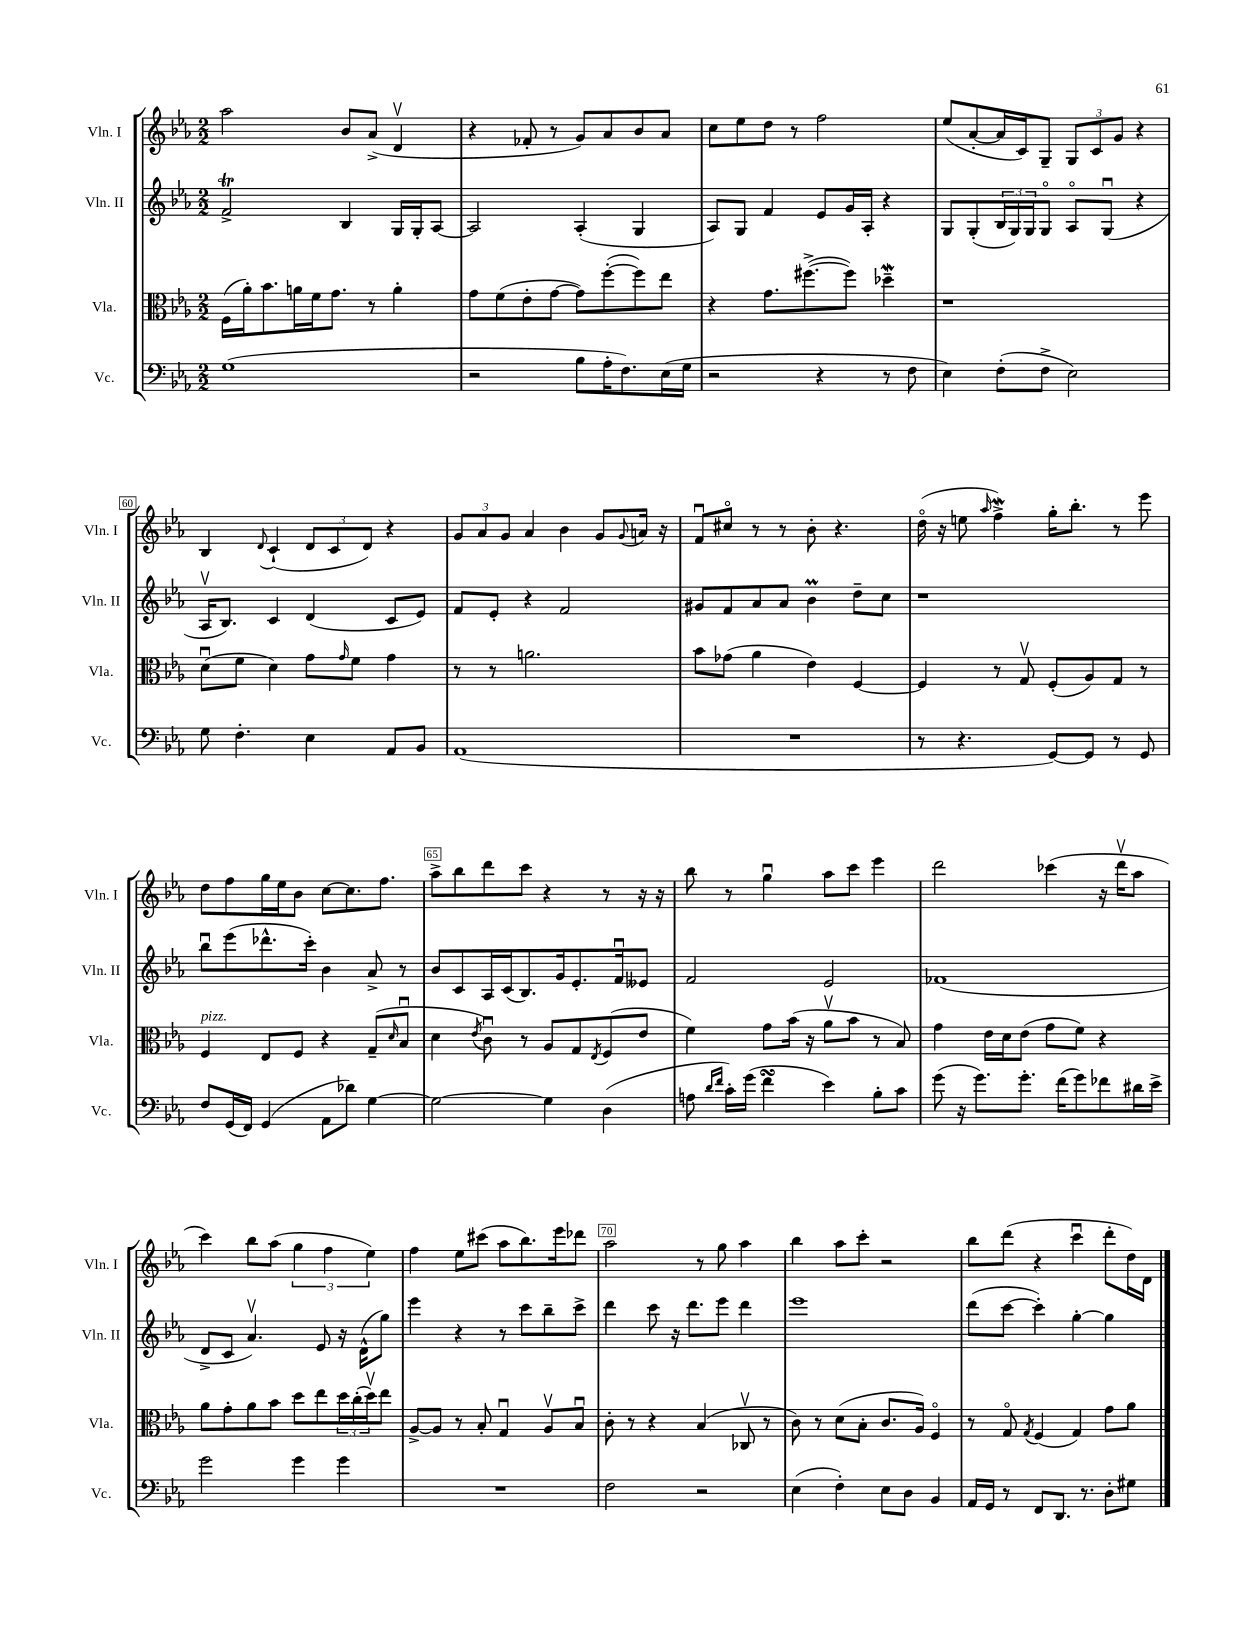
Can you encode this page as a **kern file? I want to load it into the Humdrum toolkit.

**kern	**kern	**kern	**kern
*staff4	*staff3	*staff2	*staff1
*clefF4	*clefC3	*clefG2	*clefG2
*k[b-e-a-]	*k[b-e-a-]	*k[b-e-a-]	*k[b-e-a-]
*M2/2	*M2/2	*M2/2	*M2/2
(1G	(16F	2f^	2aa-
.	16a-')	.	.
.	8.b-	.	.
.	16a	.	.
.	16f	.	.
.	8.g	.	.
.	.	4B-	8b-
.	8r	.	(8a-^
.	4a'	16G	4dv
.	.	16G'	.
.	.	[8A-	.
=	=	=	=
2r	8g	2A-]	4r
.	(8f	.	.
.	8e-'	.	8f-'
.	[8g	.	8r
8B-	8g])	(4A-'	8g)
16A-'	([8ff'	.	8a-
8.F)	.	.	.
.	8ff])	4G	8b-
(16E-	8ee-	.	8a-
16G	.	.	.
=	=	=	=
2r	4r	8A-)	8cc
.	.	8G	8ee-
.	8.g	4f	8dd
.	.	.	8r
.	([8.ff#^	.	.
4r	.	8e-	2ff
.	8ff#])	16g	.
.	.	16A-'	.
8r	4dd-~	4r	.
8F	.	.	.
=	=	=	=
4E-)	1r	8G	(8ee-
.	.	(8G'	[8a-'
(8F'	.	24B-	16a-]
.	.	24G)	.
.	.	.	16c)
.	.	24G	.
8F^	.	8Go	8G~
2E-)	.	8A-o	12G
.	.	.	12c
.	.	(8Gu	.
.	.	.	12g
.	.	4r	4r
=	=	=	=
8G	(8du	16A-v	4B-
.	.	8.B-)	.
4.F'	8f	.	.
.	.	.	8qqd
.	4d)	4c	(4c`
4E-	8g	(4d	12d
.	.	.	12c
.	16qqg	.	.
.	8f	.	.
.	.	.	12d)
8AA-	4g	8c	4r
8BB-	.	8e-)	.
=	=	=	=
(1AA-	8r	8f	12g
.	.	.	12a-
.	8r	8e-'	.
.	.	.	12g
.	2.a	4r	4a-
.	.	2f	4b-
.	.	.	8g
.	.	.	8qqg
.	.	.	16a
.	.	.	16r
=	=	=	=
1r	8b-	8g#	8fu
.	(8g-	8f	8cc#o
.	4a-	8a-	8r
.	.	8a-	8r
.	4e-)	4b-	8b-'
.	.	.	4.r
.	[4F	8dd~	.
.	.	8cc	.
=	=	=	=
8r	4F]	1r	(16ddo
.	.	.	16r
4.r	.	.	8ee
.	.	.	16qqaa-
.	8r	.	4ff^)
.	8Gv	.	.
[8GG)	(8F'	.	16gg'
.	.	.	8.bb-'
8GG]	8A-)	.	.
8r	8G	.	8r
8GG	8r	.	8eee-
=	=	=	=
8F	4F	8bb-u	8dd
(16GG	.	(8eee-	8ff
16FF)	.	.	.
(4GG	8E-	8.ddd-^^	16gg
.	.	.	16ee-
.	8F	.	8b-
.	.	16ccc')	.
8AA-	4r	4b-	[8cc
8d-)	.	.	8.cc]
[4G	(8G~	8a-^	.
.	.	.	8.ff
.	16qqd	.	.
.	8B-u	8r	.
=	=	=	=
2G_	4d	8b-	8aa-^
.	.	8c	8bb-
.	8qe-	.	.
.	8cu)	16A-	8ddd
.	.	(16c	.
.	8r	8.B-)	8ccc
4G]	8A-	.	4r
.	.	16g	.
.	8G	8.e-'	.
.	8qE-	.	.
(4D	(8F	.	8r
.	.	16fu	.
.	8e-	8e--	16r
.	.	.	16r
=	=	=	=
8A	4f)	2f	8bb-
16qqd	.	.	.
16qqf	.	.	.
16c')	.	.	8r
(16g	.	.	.
4f	8g	.	4ggu
.	(16b-	.	.
.	16r	.	.
4e-)	8a-v	2e-	8aa-
.	8b-	.	8ccc
8B-'	8r	.	4eee-
8c	8B-)	.	.
=	=	=	=
(8g	4g	(1f-	2ddd
16r	.	.	.
8.g)	.	.	.
.	16e-	.	.
.	16d	.	.
8.g'	(8e-	.	.
.	8g	.	(4ccc-
(16f	.	.	.
8g)	8f)	.	.
8f-	4r	.	16r
.	.	.	16dddv
16d#	.	.	8aa-
16e-^	.	.	.
=	=	=	=
2g	8a-	8d^	4ccc)
.	8g'	8c	.
.	8a-	4.a-v)	8bb-
.	8b-	.	(8aa-
4g	8dd	.	6gg
.	8ee-	8e-	.
.	.	.	6ff
4g	24dd	16r	.
.	(24cc'	.	.
.	.	(16d^^	.
.	24ddv)	.	6ee-)
.	8ee-	8gg)	.
=	=	=	=
1r	[8A-^	4eee-	4ff
.	8A-]	.	.
.	8r	4r	8ee-
.	8B-'	.	(8ccc#
.	4Gu	8r	8aa-
.	.	8ccc	8.bb-)
.	8A-v	8bb-~	.
.	.	.	16eee-
.	8B-u	8ccc^	8ddd-
=	=	=	=
2F	8c'	4ddd	2aa-
.	8r	.	.
.	4r	8ccc	.
.	.	16r	.
.	.	8.ddd	.
2r	(4B-	.	8r
.	.	8eee-	8gg
.	8C-v	4ddd	4aa-
.	8r	.	.
=	=	=	=
(4E-	8c)	1eee-	4bb-
.	8r	.	.
4F')	(8d	.	8aa-
.	8B-'	.	8ccc'
8E-	8.c	.	2r
8D	.	.	.
.	16A-)	.	.
4BB-	4Fo	.	.
=	=	=	=
16AA-	8r	(8ddd	8bb-
16GG	.	.	.
8r	8Go	[8ccc	(8ddd
.	8qG	.	.
8FF	(4F	4ccc'])	4r
8.DD	.	.	.
.	4G)	[4gg'	4cccu
8.r	.	.	.
8D'	8g	4gg]	8ddd'
8G#	8a-	.	16dd)
.	.	.	16d
==	==	==	==
*-	*-	*-	*-
